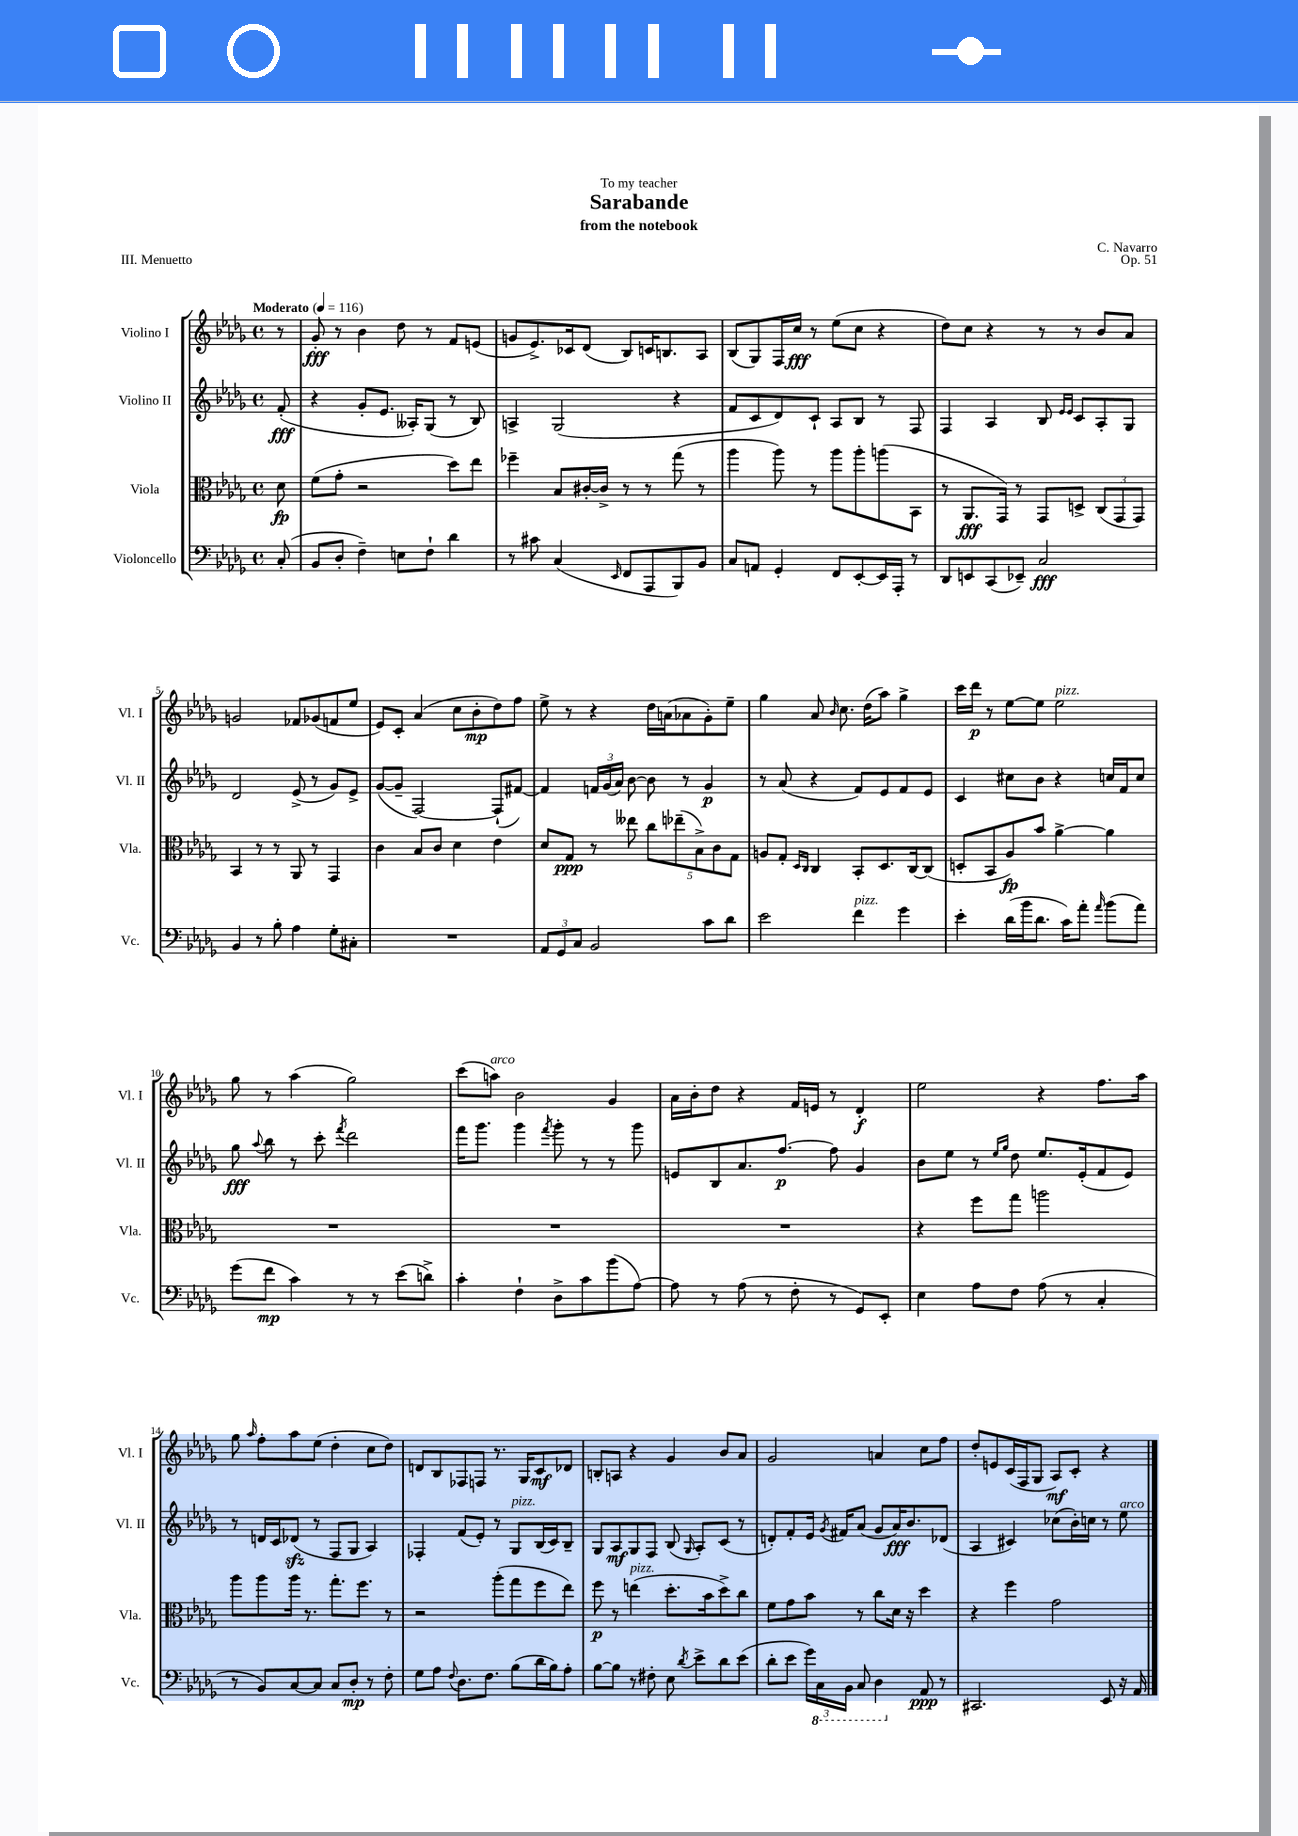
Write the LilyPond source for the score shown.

\header { title = "Sarabande" composer = "C. Navarro" subtitle = "from the notebook" dedication = "To my teacher" opus = "Op. 51" piece = "III. Menuetto" }
<<
\new StaffGroup <<
\new Staff = "s0" \with { instrumentName = "Violino I" shortInstrumentName = "Vl. I" } {
    \clef treble \key des \major \defaultTimeSignature \time 4/4 \partial 8 \tempo "Moderato" 4 = 116
    \autoBeamOff r8 |
    ges'8-.\fff r8 bes'4 des''8 r8 f'8[ e'8]( |
    g'8[ ees'8.->) ces'16 des'8]( bes8[) c'16 b8. aes8] |
    bes8[( ges8) f16 c''16]\fff r8 ees''8[( c''8] r4 |
    des''8[) c''8] r4 r8 r8 bes'8[ aes'8] |
    g'2 fes'8[ ges'8( f'8 ees''8] |
    ees'8[) c'8]-. aes'4( c''8[ bes'8-.\mp des''8) f''8] |
    ees''8-> r8 r4 des''16[ a'16( aes'8 ges'8-.) ees''8]-- |
    ges''4 aes'8 \grace { bes'16 } c''8. des''16[( aes''8]) ges''4-> |
    c'''16[ des'''16]\p r8 ees''8[~ ees''8] ees''2^\markup { \italic "pizz." } |
    ges''8 r8 aes''4( ges''2) |
    c'''8[( a''8]^\markup { \italic "arco" }) bes'2 ges'4 |
    aes'16[ bes'16-. des''8] r4 f'16[ e'16] r8 des'4-.\f |
    ees''2 r4 f''8.[ aes''16] |
    ges''8 \grace { aes''16 } f''8[-. aes''8 ees''8]( des''4-. c''8[ des''8]) |
    d'8[ bes8 fes8 f8] r8. ges16[ c'8\mf des'8] |
    b8[-. a8] r4 ges'4 bes'8[ aes'8] |
    ges'2 a'4 c''8[ f''8] |
    des''8[-. e'8 c'16( f16 ges8] aes8[\mf) c'8]-. r4 \bar "|." |
}
\new Staff = "s1" \with { instrumentName = "Violino II" shortInstrumentName = "Vl. II" } {
    \clef treble \key des \major \defaultTimeSignature \time 4/4 \partial 8
    \autoBeamOff f'8-.\fff( |
    r4 ges'8[-. ees'8.] aeses16[-.) ges8]( r8 bes8) |
    a4-> ges2( r4 |
    f'8[ c'8 des'8) c'8]-! aes8[ bes8] r8 f8 |
    f4 aes4 bes8 \grace { ees'16[ ees'16] } c'8[ aes8-. ges8] |
    des'2 ees'8->( r8 ges'8[) ees'8]-> |
    ges'8[~( ges'8]-- f2~) f8[-!( fis'8]~) |
    fis'4 \tuplet 3/2 { f'16[ ges'16( aes'16]) } bes'8~ bes'8 r8 ges'4\p |
    r8 aes'8( r4 f'8[) ees'8 f'8 ees'8] |
    c'4 cis''8[ bes'8] r4 c''16[ f'16 c''8] |
    ges''8\fff \appoggiatura { aes''8 } bes''8 r8 c'''8-. \acciaccatura { f'''8 } des'''2 |
    f'''16[ ges'''8.] ges'''4 \acciaccatura { f'''8 } ges'''8-. r8 r8 ges'''8 |
    e'8[ bes8 aes'8. f''8.]~\p f''8 ges'4 |
    bes'8[ ees''8] r8 \grace { ees''16[ ges''16] } des''8 ees''8.[ ees'16-.( f'8 ees'8]) |
    r8 d'16[ c'16 des'8]\sfz( r8 f8[ ges8] aes4) |
    fes4-. f'8[( ees'8]-.) r8 ges8[^\markup { \italic "pizz." } bes16( c'16) bes8]-- |
    ges8[ aes8\mf ges8 f8] bes8( \grace { ges16 } aes8[-.) c'8]( r8 |
    d'8[-.) f'8-. ees'16] \acciaccatura { ges'8 } fis'16[ aes'8]( ges'8[ aes'16\fff) bes'8. des'8]( |
    aes4 cis'4) ces''8[( bes'16-.) c''16] r8 ees''8^\markup { \italic "arco" } \bar "|." |
}
\new Staff = "s2" \with { instrumentName = "Viola" shortInstrumentName = "Vla." } {
    \clef alto \key des \major \defaultTimeSignature \time 4/4 \partial 8
    \autoBeamOff des'8\fp |
    f'8[( ges'8]-. r2 des''8[) ees''8] |
    fes''4-- bes8[ cis'16~-. cis'16]-> r8 r8 ges''8( r8 |
    aes''4 aes''8) r8 aes''8[ aes''8-. a''8( bes,8] |
    r8 aes,8.[\fff ges,16]) r8 ges,8[ d8]-> \tuplet 3/2 { c8[( ges,8 ges,8]) } |
    bes,4 r8 r8 aes,8 r8 ges,4 |
    c'4 bes8[ c'8] des'4 ees'4 |
    des'8[ ges8]\ppp r8 eeses''8 \tuplet 5/4 { c''8[ ees''8--( bes8->) c'8 ges8] } |
    a8[ ges8]-. \grace { des16[ c16] } c4 bes,8[-. des8. c16~ c8]( |
    d8[-. bes,8 aes8\fp) bes'8] aes'4~-> aes'4 |
    R1 |
    R1 |
    R1 |
    r4 f''8[ ges''8] a''2 |
    aes''8[ aes''8 aes''16] r8. ges''8.[-. f''8.] r8 |
    r2 aes''8[-.( ges''8 f''8 ees''8]) |
    f''8\p r8 e''4^\markup { \italic "pizz." }( des''8.[-. bes'16 des''8->) c''8] |
    f'8[ ges'8 bes'8] r8 c''8[ des'16] r16 des''4 |
    r4 f''4 ges'2 \bar "|." |
}
\new Staff = "s3" \with { instrumentName = "Violoncello" shortInstrumentName = "Vc." } {
    \clef bass \key des \major \defaultTimeSignature \time 4/4 \partial 8
    \autoBeamOff c8-.( |
    bes,8[ des8]-. f4--) e8[ f8]-! des'4 |
    r8 cis'8 c4( \grace { ees,16 } f,8[ aes,,8 bes,,8) bes,8] |
    c8[ a,8] ges,4-. f,8[ ees,8~-. ees,16 aes,,16]-. r8 |
    des,8[ e,8 c,8( ees,8]--) c2\fff |
    bes,4 r8 bes8-. aes4 ges8[-. cis8]-. |
    R1 |
    \tuplet 3/2 { aes,8[ ges,8 c8] } bes,2 c'8[ des'8] |
    ees'2 f'4^\markup { \italic "pizz." } ges'4 |
    ees'4-. des'16[( bes'16 des'8.] c'16[) aes'8]-. \grace { aes'16 } bes'8[( aes'8]) |
    ges'8[( f'8]\mp c'4) r8 r8 ees'8[( d'8]->) |
    c'4-. f4-! des8[-> c'8 bes'8( aes8]~) |
    aes8 r8 aes8( r8 f8-. r8 ges,8[) ees,8]-. |
    ees4 aes8[ f8] aes8( r8 c4-. |
    r8 bes,8[) c8~ c8] c8[ des8]-.\mp r8 f8-. |
    ges8[ aes8] \appoggiatura { f8 } des8.[ f8.] bes8[( des'16 bes16) aes8]-. |
    bes8[~ bes8] r8 fis8-. ees8 \acciaccatura { des'8 } ees'8[-> des'8 ees'8]( |
    des'8[-. ees'8] \tuplet 3/2 { ges'16[) \ottava #-1 c,16 bes,,16] } c,8 des,4 \ottava #0 aes,8\ppp r8 |
    cis,2. ees,8 r16 aes,16 \bar "|." |
}
>>
>>
